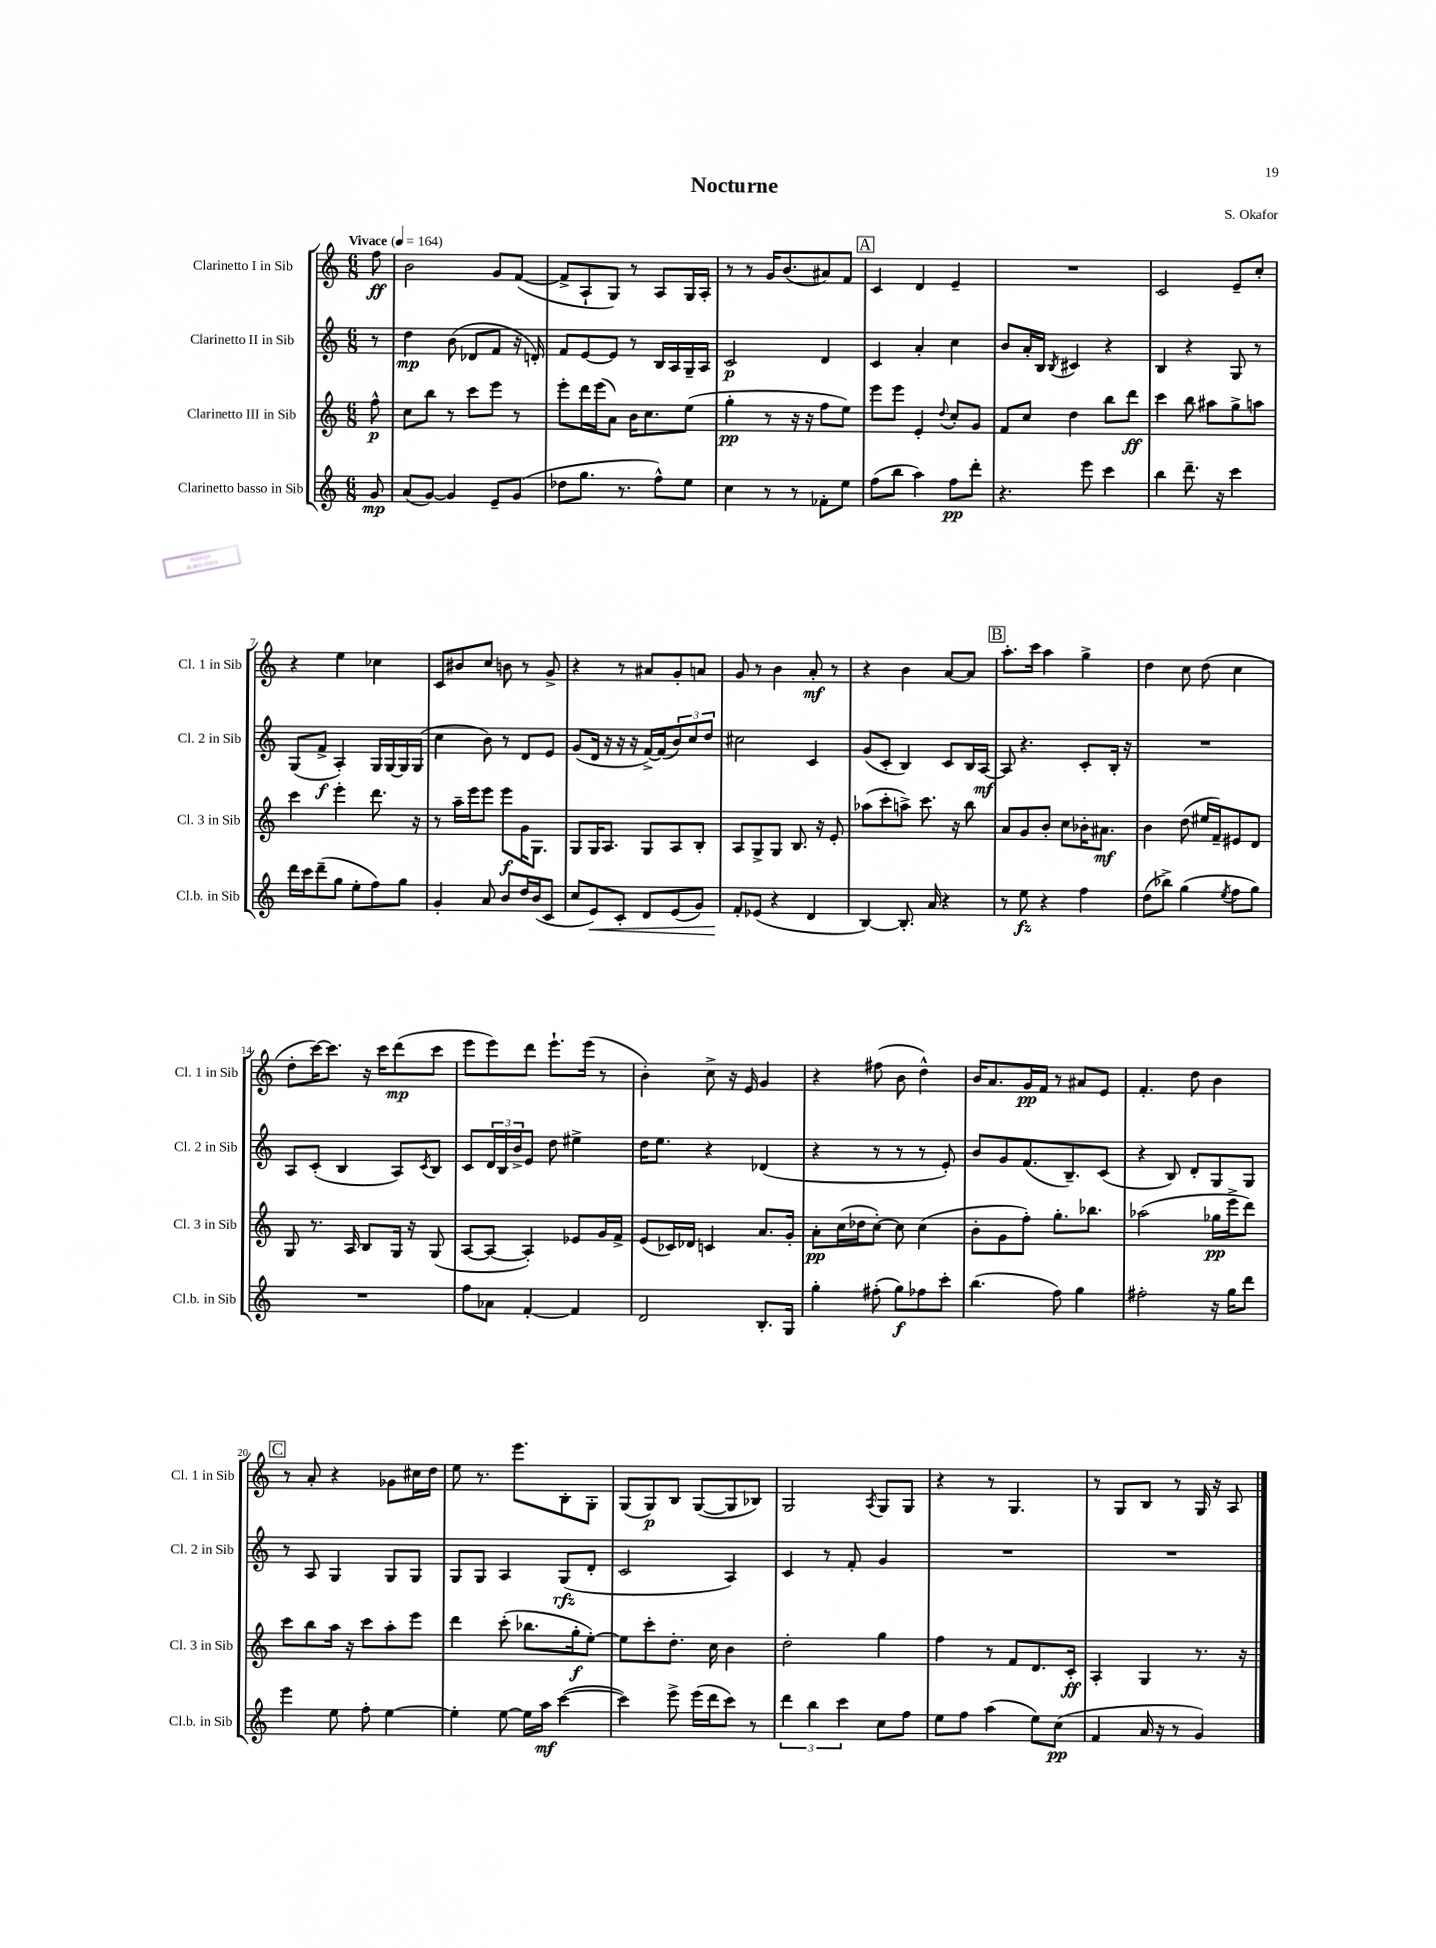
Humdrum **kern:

**kern	**dynam	**kern	**dynam	**kern	**dynam	**kern	**dynam
*part4	*part4	*part3	*part3	*part2	*part2	*part1	*part1
*staff4	*staff4	*staff3	*staff3	*staff2	*staff2	*staff1	*staff1
*I"Clarinetto basso in Sib	*	*I"Clarinetto III in Sib	*	*I"Clarinetto II in Sib	*	*I"Clarinetto I in Sib	*
*I'Cl.b. in Sib	*	*I'Cl. 3 in Sib	*	*I'Cl. 2 in Sib	*	*I'Cl. 1 in Sib	*
*clefG2	*	*clefG2	*	*clefG2	*	*clefG2	*
*k[]	*	*k[]	*	*k[]	*	*k[]	*
*M6/8	*	*M6/8	*	*M6/8	*	*M6/8	*
*MM164	*	*MM164	*	*MM164	*	*MM164	*
=	=	=	=	=	=	=	=
!	!	!	!	!	!	!LO:TX:a:B:t=Vivace	!
8g/	mp	8ff^^\	p	8r	.	8ff\	ff
=1	=1	=1	=1	=1	=1	=1	=1
(8a/L	.	8cc\L	.	4dd\	mp	2b\	.
[8g/J)	.	8bb\J	.	.	.	.	.
4g/]	.	8r	.	(8b\	.	.	.
.	.	8ccc\L	.	8d-X/L	.	.	.
8e~/L	.	8eee\J	.	8f/J	.	8g/L	.
(8g/J	.	8r	.	16r	.	([8f/J	.
.	.	.	.	16dn'/)	.	.	.
=2	=2	=2	=2	=2	=2	=2	=2
8dd-X\L	.	8eee'\L	.	8f/L	.	8f^/L]	.
8.gg\J	.	16ddd\L	.	[8e/	.	8A`/	.
.	.	(16eee\J	.	.	.	.	.
.	.	8a\J)	.	8e/J]	.	8G/J)	.
8.r	.	.	.	.	.	.	.
.	.	16b\KL	.	8r	.	8r	.
.	.	8.cc\	.	.	.	.	.
8ff^^\L)	.	.	.	16B/LL	.	8A/L	.
.	.	.	.	16A/	.	.	.
8ee\J	.	(8ee\J	.	16G~/	.	16G/L	.
.	.	.	.	16A/JJ	.	16A'/JJ	.
=3	=3	=3	=3	=3	=3	=3	=3
4cc\	.	4gg'\	pp	2c/	p	8r	.
.	.	.	.	.	.	8r	.
8r	.	8r	.	.	.	16g/KL	.
.	.	.	.	.	.	(8.b/	.
8r	.	16r	.	.	.	.	.
.	.	16r	.	.	.	.	.
8f-X'\L	.	8ff\L	.	4d/	.	8a#X/)	.
8ee\J	.	8ee\J)	.	.	.	8f/J	.
!!LO:REH:place=s1:t=A
=4	=4	=4	=4	=4	=4	=4	=4
(8ff\L	.	8eee\L	.	4c/	.	4c/	.
8bb\J	.	8eee\J	.	.	.	.	.
4aa\)	.	4e'/	.	4a'/	.	4d/	.
.	.	8qqdd/	.	.	.	.	.
8ff\L	pp	8cc'/L	.	4cc\	.	4e~/	.
8ddd'\J	.	8g/J	.	.	.	.	.
=5	=5	=5	=5	=5	=5	=5	=5
4.r	.	8f/L	.	8b/L	.	2.r	.
.	.	8cc/J	.	16a'/L	.	.	.
.	.	.	.	16B/JJ	.	.	.
.	.	.	.	8qB/	.	.	.
.	.	4dd\	.	4c#X/	.	.	.
8eee\	.	.	.	.	.	.	.
4ccc\	.	8bb\L	.	4r	.	.	.
.	.	8ddd\J	ff	.	.	.	.
=6	=6	=6	=6	=6	=6	=6	=6
4bb\	.	4ccc\	.	4B/	.	2c/	.
8.ddd~\	.	8bb\	.	4r	.	.	.
.	.	8aa#X\L	.	.	.	.	.
16r	.	.	.	.	.	.	.
4ccc\	.	8gg^\	.	8G/	.	8e~/L	.
.	.	8aan\J	.	8r	.	8cc'/J	.
!!LO:LB:g=z
=7	=7	=7	=7	=7	=7	=7	=7
16ddd\LL	.	4ccc\	.	(8G/L	.	4r	.
16ccc\J	.	.	.	.	.	.	.
(8ddd~\	.	.	.	8f^/J	f	.	.
8gg\J	.	4eee'\	.	4A'/)	.	4ee\	.
8ee'\L	.	.	.	.	.	.	.
8ff\)	.	8.ddd\	.	16G/LL	.	4cc-X\	.
.	.	.	.	[16G/	.	.	.
8gg\J	.	.	.	16G/]	.	.	.
.	.	16r	.	(16G/JJ	.	.	.
=8	=8	=8	=8	=8	=8	=8	=8
4g'/	.	8r	.	4cc\	.	8c/L	.
.	.	16aa~\LL	.	.	.	8b#X/	.
.	.	16eee\J	.	.	.	.	.
8a/	.	8eee\J	.	8b\)	.	8cc/J	.
8b/L	.	8eee\L	f	8r	.	8bn\	.
16dd/L	.	16g\K	.	8d/L	.	8r	.
(16b/J	.	8.G\J	.	.	.	.	.
8c/J	.	.	.	8e/J	.	8g^/	.
=9	=9	=9	=9	=9	=9	=9	=9
8cc/L	.	8G/L	.	(8g/L	.	4r	.
!	!LO:HP:b	!	!	!	!	!	!
8e/)	<	16G/K	.	16d/Jk	.	.	.
.	.	8.A/J	.	16r	.	.	.
8c'/J	.	.	.	16r	.	8r	.
.	.	.	.	16r	.	.	.
8d/L	.	8G/L	.	[16f^/LL)	.	8a#X/L	.
.	.	.	.	(16f/J]	.	.	.
(8e/	.	8A/	.	12b/)	.	8g'/	.
.	.	.	.	12cc/	.	.	.
8g/J)	.	8B'/J	.	.	.	8an/J	.
.	.	.	.	12dd/J	.	.	.
=10	=10	=10	=10	=10	=10	=10	=10
8f'/L	.	8A/L	.	2cc#X\	.	8g/	.
(8e-X/J	[	8G^/	.	.	.	8r	.
4r	.	8G/J	.	.	.	4b\	.
.	.	8.B/	.	.	.	.	.
4d/	.	.	.	4c/	.	8a'/	mf
.	.	16r	.	.	.	.	.
.	.	8e'/	.	.	.	8r	.
=11	=11	=11	=11	=11	=11	=11	=11
[4B/)	.	(8aa-X\L	.	(8g/L	.	4r	.
.	.	8ccc'\	.	8c'/J	.	.	.
8.B'/]	.	8aan^\J)	.	4B/)	.	4b\	.
.	.	8.ccc\	.	.	.	.	.
16a/	.	.	.	.	.	.	.
4r	.	.	.	8c/L	.	[8a/L	.
.	.	16r	.	.	.	.	.
.	.	8bb\	.	16B/L	.	8a/J]	.
.	.	.	.	[16A/JJ	mf	.	.
!!LO:REH:place=s1:t=B
=12	=12	=12	=12	=12	=12	=12	=12
8r	.	8a/L	.	8A/]	.	8.aa'\L	.
8ee\	fz	8g/	.	4.r	.	.	.
.	.	.	.	.	.	16ccc\Jk	.
4r	.	8b'/J	.	.	.	4aa\	.
.	.	8cc\L	.	.	.	.	.
4ff\	.	16b-X'\K	.	8c'/L	.	4gg^\	.
.	.	8.a#X\J	mf	.	.	.	.
.	.	.	.	16B'/Jk	.	.	.
.	.	.	.	16r	.	.	.
=13	=13	=13	=13	=13	=13	=13	=13
(8dd\L	.	4b\	.	2.r	.	4dd\	.
8bb-X^\J)	.	.	.	.	.	.	.
(4gg\	.	(8dd\	.	.	.	8cc\	.
.	.	16ee#X/LL	.	.	.	(8dd\	.
.	.	16f~/J)	.	.	.	.	.
8qee/	.	.	.	.	.	.	.
8ff\L	.	8e#X/	.	.	.	4cc\	.
8gg\J)	.	8d/J	.	.	.	.	.
!!LO:LB:g=z
=14	=14	=14	=14	=14	=14	=14	=14
2.r	.	8G/	.	8A/L	.	8dd'\L	.
.	.	8.r	.	(8c'/J	.	[16ccc\K)	.
.	.	.	.	.	.	8.ccc\J]	.
.	.	.	.	4B/	.	.	.
.	.	16A/	.	.	.	.	.
.	.	8B/L	.	.	.	16r	.
.	.	.	.	.	.	16ccc\KL	.
.	.	16G/Jk	.	8A/L)	.	(8ddd\	mp
.	.	16r	.	.	.	.	.
.	.	.	.	8qc/	.	.	.
.	.	(8G/	.	8B/J	.	8ccc\J	.
=15	=15	=15	=15	=15	=15	=15	=15
8ff\L	.	[8A/L	.	8c/L	.	8eee\L	.
8a-X\J	.	8A/J_	.	24d/L	.	8eee\)	.
.	.	.	.	24B/	.	.	.
.	.	.	.	24b^/J	.	.	.
[4f'/	.	4A'/])	.	8e/J	.	8ddd\J	.
.	.	.	.	8dd\	.	8.eee`\L	.
4f/]	.	8e-X/L	.	4ee#X^\	.	.	.
.	.	.	.	.	.	(16eee\Jk	.
.	.	16g/L	.	.	.	8r	.
.	.	16f^/JJ	.	.	.	.	.
=16	=16	=16	=16	=16	=16	=16	=16
2d/	.	(8e/L	.	16dd\KL	.	4b'\)	.
.	.	.	.	8.ee\J	.	.	.
.	.	16c-X/L)	.	.	.	.	.
.	.	16d-X/JJ	.	.	.	.	.
.	.	4cn/	.	4r	.	8cc^\	.
.	.	.	.	.	.	16r	.
.	.	.	.	.	.	16e/	.
8.B'/L	.	8.a/L	.	(4d-X/	.	4g/	.
16G/Jk	.	16g'/Jk	.	.	.	.	.
=17	=17	=17	=17	=17	=17	=17	=17
4gg'\	.	8a'\L	pp	4r	.	4r	.
.	.	(16cc\L	.	.	.	.	.
.	.	16dd-X\J	.	.	.	.	.
(8ff#X'\	.	[8cc'\J)	.	8r	.	(8ff#X\	.
8gg\L)	f	8cc\]	.	8r	.	8b\	.
8ff-X\	.	(4cc\	.	8r	.	4dd^^\)	.
8ccc'\J	.	.	.	8e'/)	.	.	.
=18	=18	=18	=18	=18	=18	=18	=18
(4.bb\	.	8b'\L	.	8b/L	.	16b/KL	.
.	.	.	.	.	.	8.a/	.
.	.	8g\	.	8g/	.	.	.
.	.	8ff'\J)	.	(8.f/	.	16g/L	pp
.	.	.	.	.	.	16f/JJ	.
8ff\)	.	8.gg'\L	.	.	.	8r	.
.	.	.	.	8.B~/)	.	.	.
4gg\	.	.	.	.	.	8a#X/L	.
.	.	8.bb-X\J	.	.	.	.	.
.	.	.	.	(8c/J	.	8e/J	.
=19	=19	=19	=19	=19	=19	=19	=19
2ff#X'\	.	(2aa-X\	.	4r	.	4.f'/	.
.	.	.	.	8B/)	.	.	.
.	.	.	.	8d'/L	.	8dd\	.
16r	.	16gg-X\LL	pp	8G/	.	4b\	.
16gg\KL	.	16eee^\J	.	.	.	.	.
8ddd\J	.	8ddd\J)	.	8G/J	.	.	.
!!LO:LB:g=z
!!LO:REH:place=s1:t=C
=20	=20	=20	=20	=20	=20	=20	=20
4eee\	.	8ccc\L	.	8r	.	8r	.
.	.	8bb\	.	8A/	.	8a'/	.
8ee\	.	16aa\Jk	.	4G/	.	4r	.
.	.	16r	.	.	.	.	.
8ff'\	.	8ccc\L	.	.	.	.	.
[4ee\	.	8aa'\	.	8G/L	.	8g-X\L	.
.	.	8eee\J	.	8G/J	.	16cc#X\L	.
.	.	.	.	.	.	16dd\JJ	.
=21	=21	=21	=21	=21	=21	=21	=21
4ee'\]	.	4ddd\	.	8G/L	.	8ee\	.
.	.	.	.	8G/J	.	8.r	.
[8ee\	.	(8ccc'\	.	4A/	.	.	.
.	.	.	.	.	.	8.eee\L	.
16ee\LL]	.	8.bb-X\L	.	.	.	.	.
16aa\JJ	mf	.	.	.	.	.	.
([4ccc\	.	.	.	(8G/L	rfz	8B'\	.
.	.	16gg'\k	f	.	.	.	.
.	.	[8ee'\J)	.	8d'/J	.	8G'\J	.
=22	=22	=22	=22	=22	=22	=22	=22
4ccc\])	.	8ee\L]	.	2c/	.	(8G/L	.
.	.	8ccc'\	.	.	.	8G/)	p
8eee^\	.	8.dd'\J	.	.	.	8B/J	.
(16eee\LL	.	.	.	.	.	([8G/L	.
16ddd\J	.	16cc\	.	.	.	.	.
8ccc\J)	.	4b\	.	4A/)	.	8G/]	.
8r	.	.	.	.	.	8B-X/J)	.
=23	=23	=23	=23	=23	=23	=23	=23
6ddd\	.	2dd'\	.	4c/	.	2G/	.
6bb\	.	.	.	.	.	.	.
.	.	.	.	8r	.	.	.
6ccc\	.	.	.	.	.	.	.
.	.	.	.	8f'/	.	.	.
.	.	.	.	.	.	8qA/	.
8cc\L	.	4gg\	.	4g/	.	8G/L	.
8ff\J	.	.	.	.	.	8G/J	.
=24	=24	=24	=24	=24	=24	=24	=24
8ee\L	.	4ff\	.	2.r	.	4r	.
8ff\J	.	.	.	.	.	.	.
(4aa\	.	8r	.	.	.	8r	.
.	.	8f/L	.	.	.	4.G/	.
8ee\L)	.	8.d/	.	.	.	.	.
(8cc\J	pp	.	.	.	.	.	.
.	.	16c'/Jk	ff	.	.	.	.
=25	=25	=25	=25	=25	=25	=25	=25
4f/	.	4A'/	.	2.r	.	8r	.
.	.	.	.	.	.	8G/L	.
16a/	.	4G/	.	.	.	8B/J	.
16r	.	.	.	.	.	.	.
8r	.	.	.	.	.	8r	.
4g/)	.	8.r	.	.	.	16G/	.
.	.	.	.	.	.	16r	.
.	.	.	.	.	.	8A/	.
.	.	16r	.	.	.	.	.
==	==	==	==	==	==	==	==
*-	*-	*-	*-	*-	*-	*-	*-
